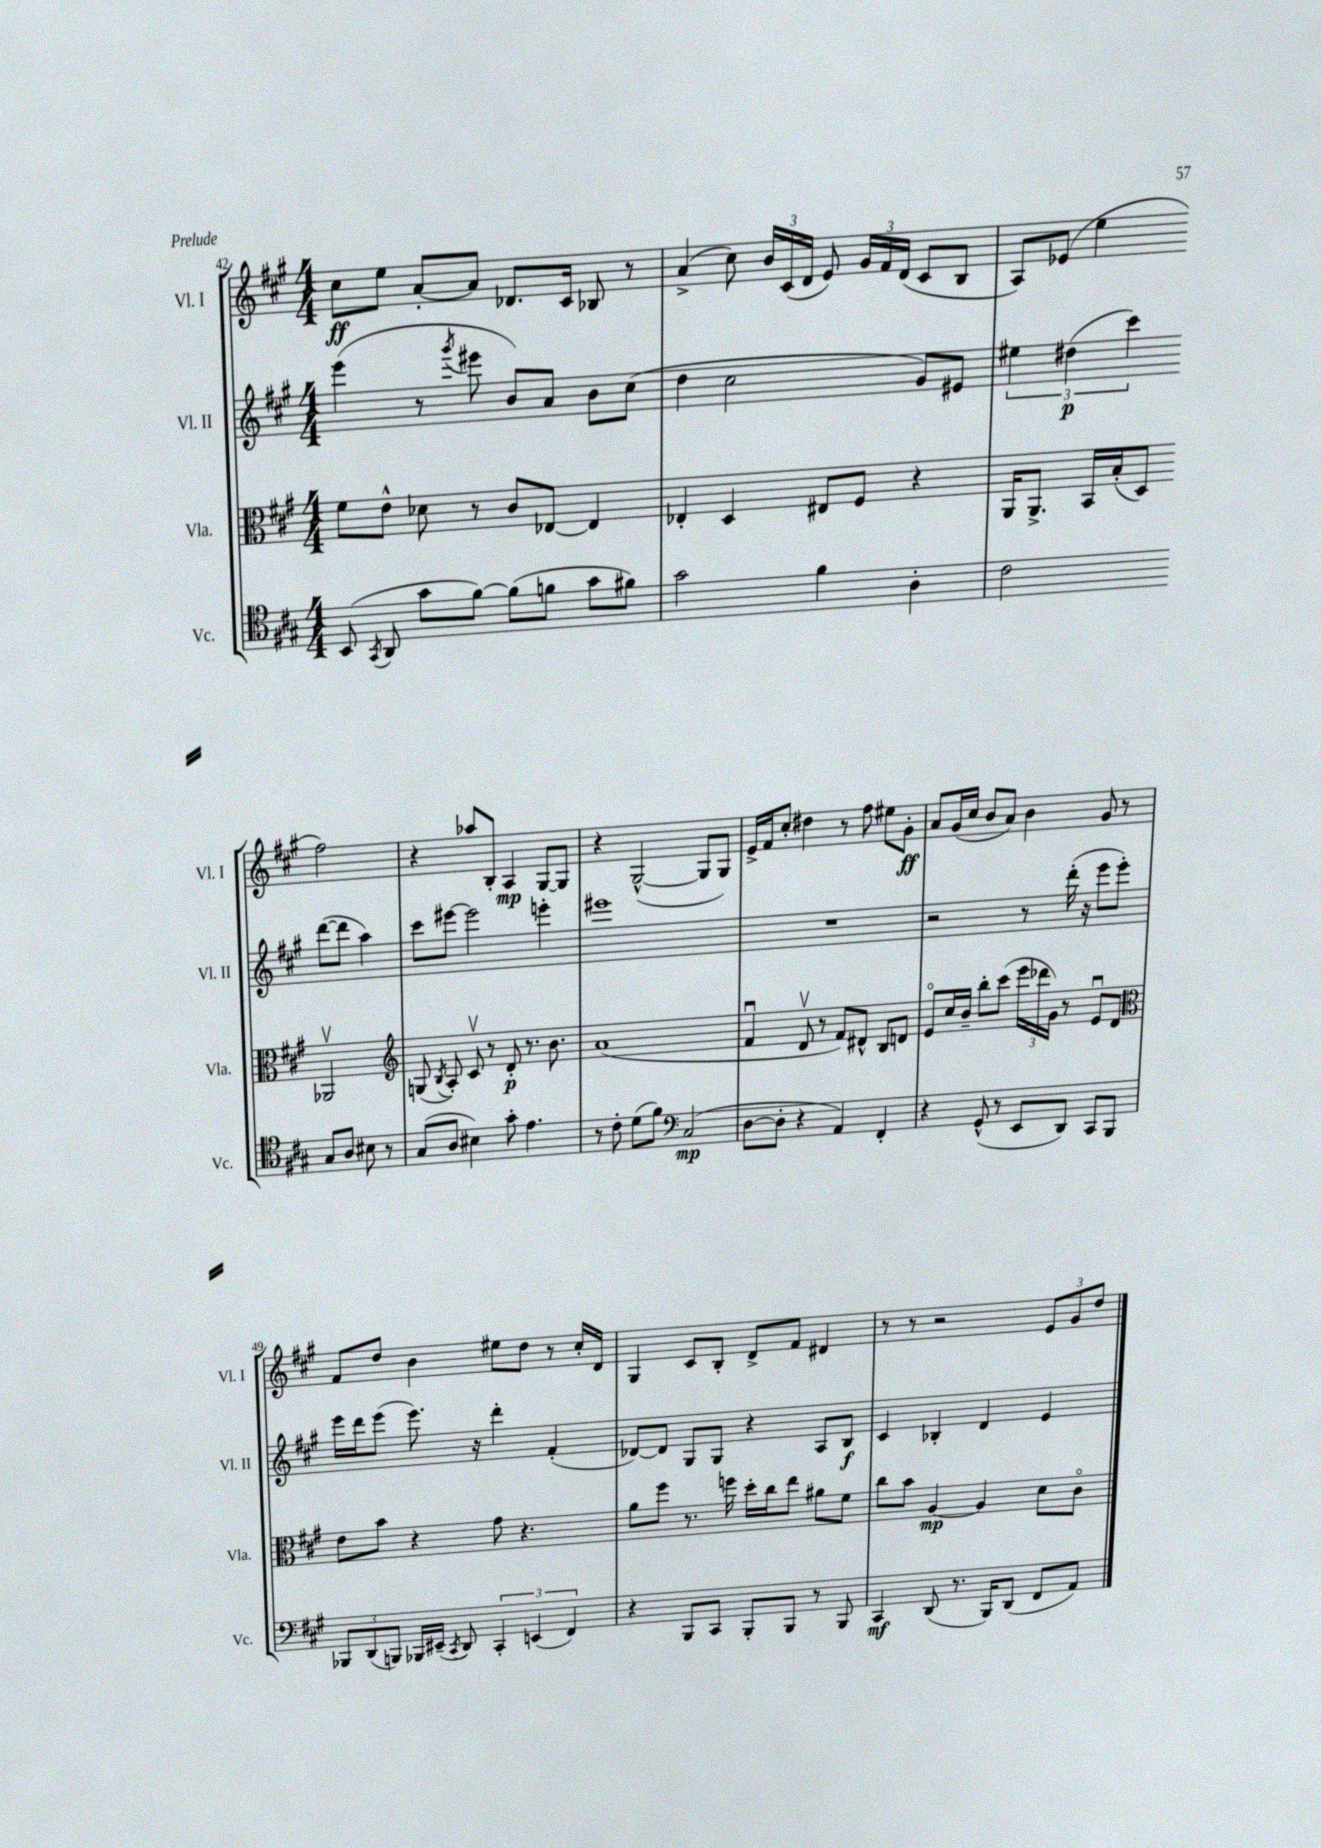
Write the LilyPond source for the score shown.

<<
\new StaffGroup <<
\new Staff = "s0" \with { instrumentName = "Vl. I" shortInstrumentName = "Vl. I" } {
    \clef treble \key a \major \numericTimeSignature \time 4/4
    \autoBeamOff cis''8[\ff e''8] a'8[~-. a'8] des'8.[ cis'16] bes8 r8 |
    a'4->( cis''8) \tuplet 3/2 { b'16[ cis'16( d'16] } e'8) \tuplet 3/2 { gis'16[ fis'16 d'16]( } cis'8[ b8] |
    a8[) ees'8]( e''4 fis''2) |
    r4 aes''8[ b8]-. a4\mp gis8[~ gis8] |
    r4 gis2~-^( gis8[ gis8]) |
    e'16[-> fis'16 cis''8]-. dis''4 r8 fis''8 eis''8[ gis'8]-.\ff |
    a'8[ gis'16( cis''16] b'8[ a'8]) b'4 gis'8 r8 |
    fis'8[ d''8] b'4 eis''8[ d''8] r8 cis''16[-. d'16] |
    gis4 cis'8[ b8]-. d'8[-> fis'8] dis'4 |
    r8 r8 r2 \tuplet 3/2 { e'8[ gis'8 d''8] } \bar "|." |
}
\new Staff = "s1" \with { instrumentName = "Vl. II" shortInstrumentName = "Vl. II" } {
    \clef treble \key a \major \numericTimeSignature \time 4/4
    \autoBeamOff e'''4( r8 \acciaccatura { gis'''8 } eis'''8 b'8[) a'8] b'8[ cis''8]( |
    d''4 cis''2 gis'8[) eis'8] |
    \tuplet 3/2 { eis''4 dis''4\p( cis'''4) } d'''8[~( d'''8] a''4) |
    cis'''8[ eis'''8]~ eis'''2 e'''4-. |
    eis'''1 |
    R1 |
    r2 r8 d'''16-.( r16 e'''8[ e'''8]-.) |
    e'''16[ d'''16 e'''8]( e'''8.) r16 d'''4-. fis'4-.( |
    des'8[~) des'8] gis8[ gis8] r4 a8[ b8]\f |
    cis'4 bes4-. d'4 e'4 \bar "|." |
}
\new Staff = "s2" \with { instrumentName = "Vla." shortInstrumentName = "Vla." } {
    \clef alto \key a \major \numericTimeSignature \time 4/4
    \autoBeamOff fis'8[ e'8]-^ des'8 r8 cis'8[ ees8]~ ees4 |
    ees4-. d4 eis8[ fis8] r4 |
    a,16[ a,8.]-> b,16[ b16-.( d8]) aes,2\upbow |
    \clef treble g8( \acciaccatura { b8 } a8-.) cis'8\upbow r8 d'8-.\p r8. b'8. |
    a'1( |
    fis'4\downbow d'8\upbow r8 fis'8[) dis'8]-^ b8[ d'8] |
    e'8[\flageolet cis''16 b'16]-- b''8[-. cis'''8]( \tuplet 3/2 { e'''16[ des'''16 gis'16]) } r8 e'8[\downbow d'8] |
    \clef alto e'8[ b'8] r4 gis'8 r4. |
    a'8[ fis''8] r8. f''16 d''16[-. cis''16 e''8] ais'8[ fis'8] |
    cis''8[ b'8] a4~\mp a4 d'8[ cis'8]\flageolet \bar "|." |
}
\new Staff = "s3" \with { instrumentName = "Vc." shortInstrumentName = "Vc." } {
    \clef tenor \key a \major \numericTimeSignature \time 4/4
    \autoBeamOff b,8( \acciaccatura { gis,8 } a,8 gis'8[ fis'8]~) fis'8[( f'8] gis'8[ fis'8]) |
    gis'2 fis'4 a4-. |
    cis'2 gis8[ a8] bis8 r8 |
    gis8[( a8] bis4) gis'8-. e'4. |
    r8 cis'8-. d'8[( fis'8]) \clef bass cis2\mp( |
    d8[~ d8]-. r4 a,4) fis,4-. |
    r4 gis,8-^( r8 e,8[ d,8]) cis,8[ b,,8] |
    \tuplet 3/2 { bes,,8[ d,8( b,,8]) } bes,,16[ eis,16]--( \acciaccatura { cis,8 } d,8) \tuplet 3/2 { cis,4-. e,4( fis,4) } |
    r4 b,,8[ cis,8] b,,8[-. b,,8] r8 b,,8 |
    cis,4\mf d,8( r8. b,,16[) d,8]( fis,8[ a,8]) \bar "|." |
}
>>
>>
\layout { \context { \Score currentBarNumber = #42 } }
